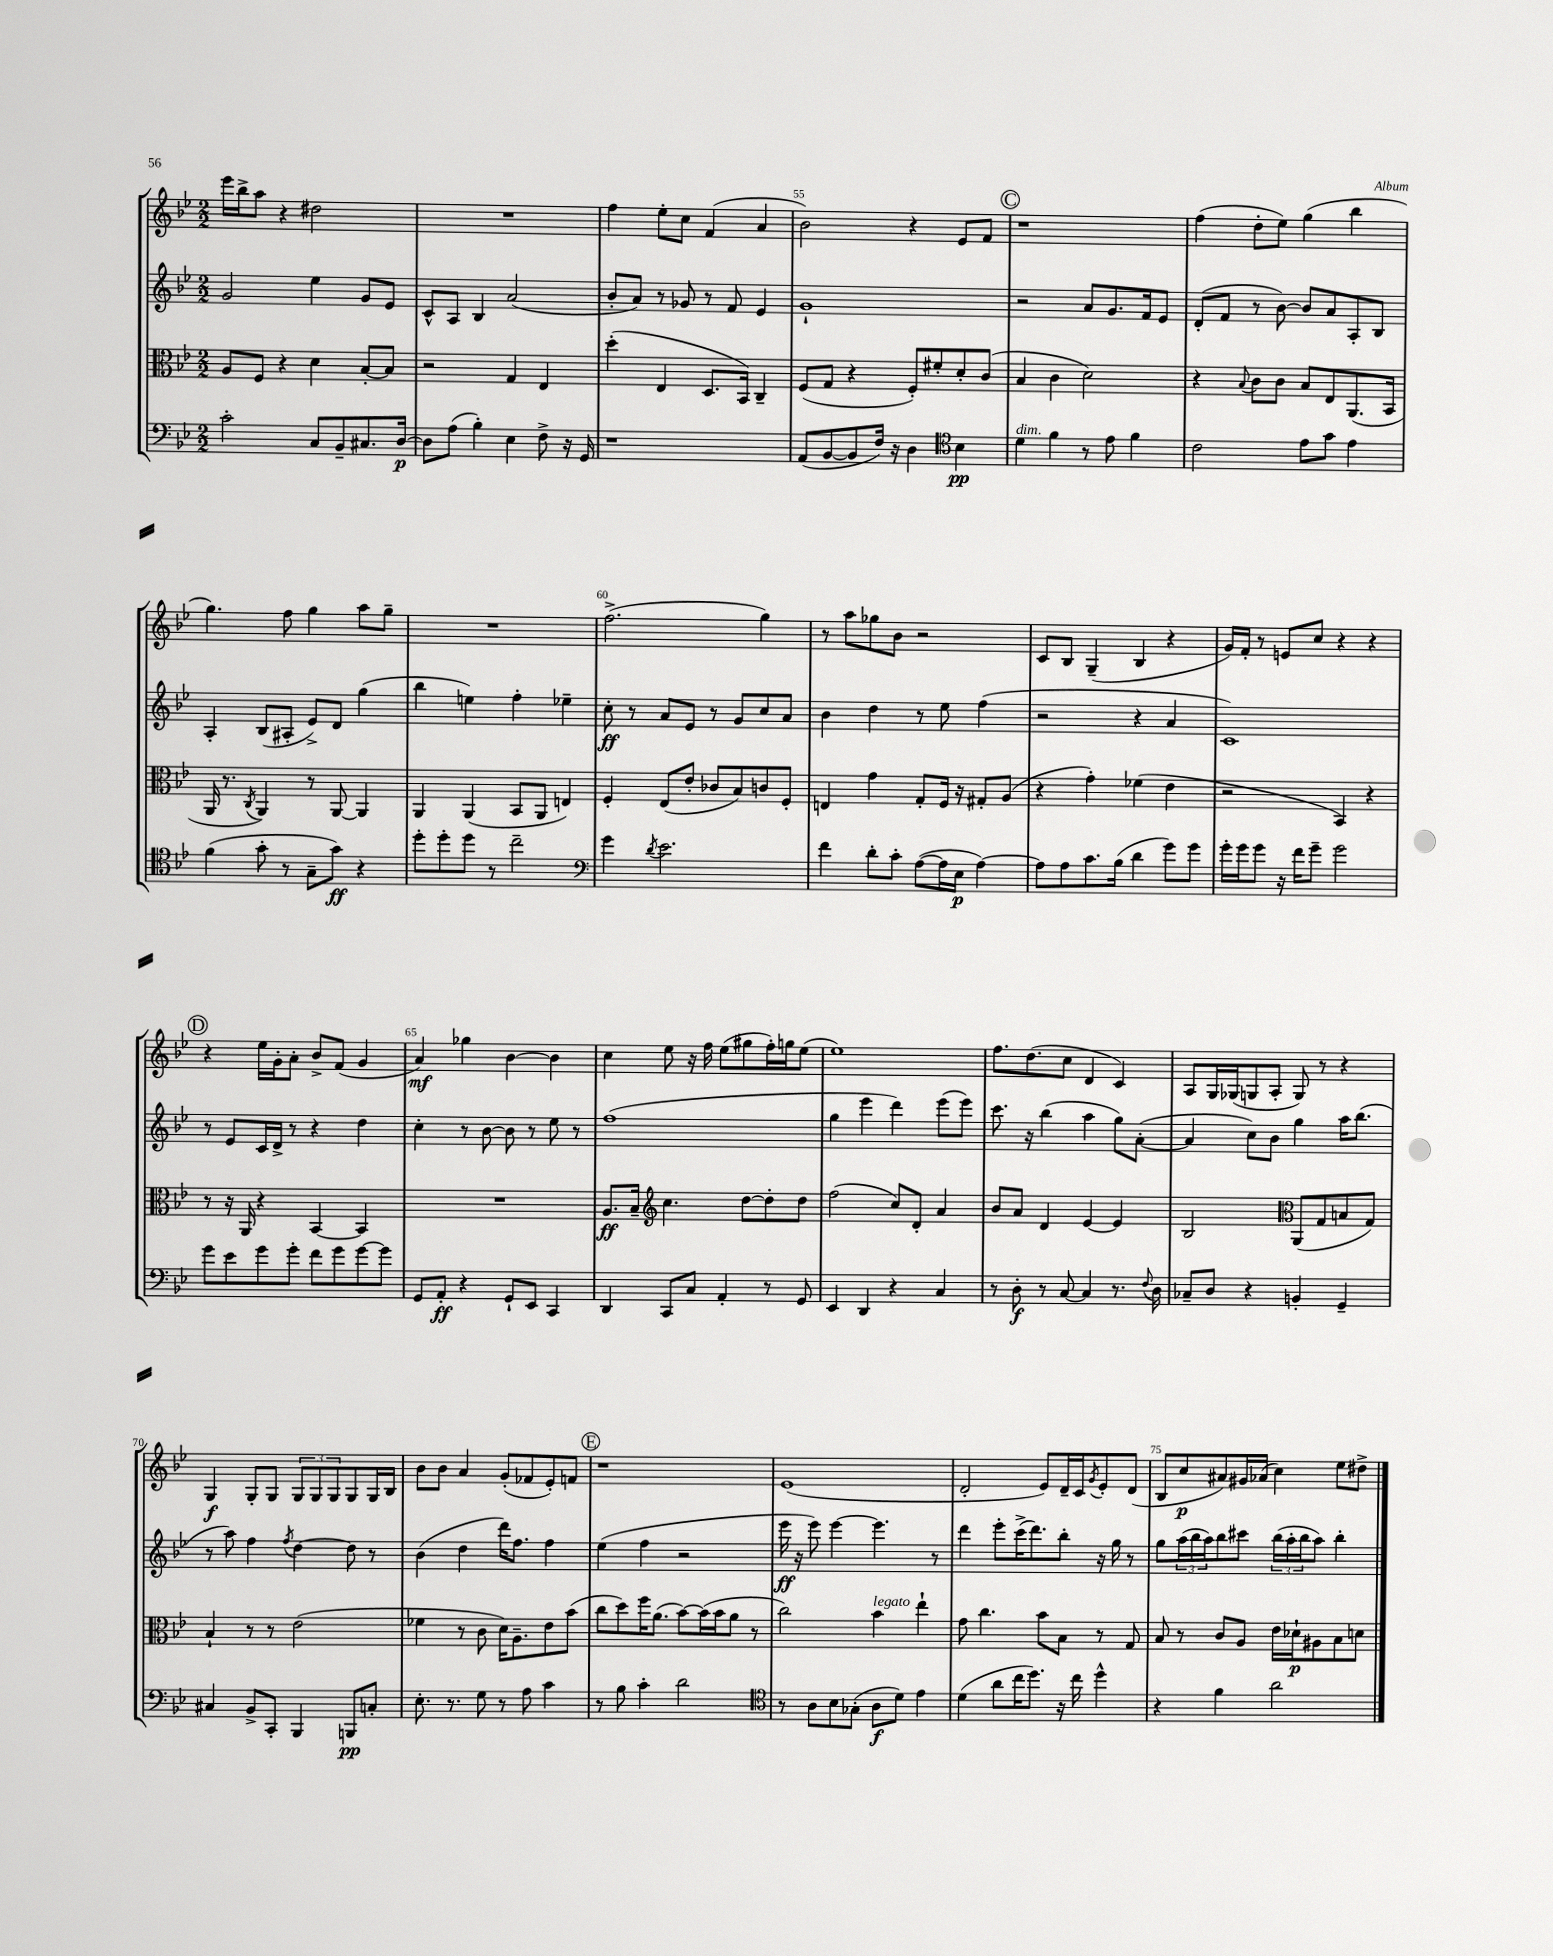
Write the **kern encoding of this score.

**kern	**kern	**kern	**kern
*staff4	*staff3	*staff2	*staff1
*clefF4	*clefC3	*clefG2	*clefG2
*k[b-e-]	*k[b-e-]	*k[b-e-]	*k[b-e-]
*M2/2	*M2/2	*M2/2	*M2/2
2c'\	8A/L	2g/	16eee-\LL
.	.	.	16bb-^\J
.	8F/J	.	8aa\J
.	4r	.	4r
8C/L	4d\	4ee-\	2dd#\
8BB-~/	.	.	.
8.C#/	[8B-'/L	8g/L	.
.	8B-/]J	8e-/J	.
[16D/Jk	.	.	.
=	=	=	=
8D\]L	2r	8c^^/L	1r
(8A\J	.	8A/J	.
4B-'\)	.	4B-/	.
4E-\	4G/	(2a/	.
8F^\	4E-/	.	.
16r	.	.	.
16GG/	.	.	.
=	=	=	=
1r	(4dd'\	8b-'/L	4ff\
.	.	8a/J)	.
.	4E-/	8r	8ee-'\L
.	.	8g-/	8cc\J
.	8.D/L	8r	(4f/
.	.	8f/	.
.	16BB-/Jk)	.	.
.	4C~/	4e-/	4a/
=	=	=	=
(8AA/L	(8F/L	1g`	2b-\)
[8BB-/	8G/J	.	.
8BB-/]	4r	.	.
16F/Jk)	.	.	.
16r	.	.	.
4D\	8F'/L)	.	4r
.	8f#'/	.	.
*clefC4	*	*	*
4B-\	8d'/	.	8e-/L
.	(8c/J	.	8f/J
=	=	=	=
4d\	4B-/	2r	1r
4f\	4c\	.	.
8r	2d\)	8a/L	.
8e-\	.	8.g/	.
4f\	.	.	.
.	.	16f/k	.
.	.	8e-/J	.
=	=	=	=
2c\	4r	(8d'/L	(4ff\
.	.	8f/J	.
.	8qqB-/	.	.
.	8c\L	8r	8dd'\L
.	8c\J	[8b-\)	8ee-\J)
8e-\L	8B-/L	8b-/]L	(4gg\
8g\J	8E-/	8a/	.
4e-\	(8.AA/	8A'/	4bb-\
.	.	8B-/J	.
.	16BB-/Jk	.	.
=	=	=	=
(4f\	16AA/	4A'/	4.gg\)
.	8.r	.	.
.	8qC/	.	.
8g'\	4AA/)	(8B-/L	.
8r	.	8A#'/J	8ff\
8G~\L	8r	8e-^/L)	4gg\
8g\J)	[8AA/	8d/J	.
4r	4AA/]	(4gg\	8aa\L
.	.	.	8gg~\J
=	=	=	=
8dd'\L	4AA/	4bb-\	1r
8dd'\	.	.	.
8dd\J	(4AA/	4ee\)	.
8r	.	.	.
2cc~\	8BB-/L	4ff'\	.
.	8AA/J	.	.
.	4E/)	4ee-~\	.
=	=	=	=
*clefF4	*	*	*
4g\	4F'/	8cc'\	(2.ff^\
.	.	8r	.
8qd/	.	.	.
2.e-\	(8E-/L	8a/L	.
.	8e-'/J	8e-/J	.
.	8c-/L	8r	.
.	8B-/)	8g/L	.
.	8c/	8cc/	4gg\)
.	8F'/J	8a/J	.
=	=	=	=
4f\	4E/	4b-\	8r
.	.	.	8aa\L
8d'\L	4g\	4dd\	8gg-\
8c'\J	.	.	8b-\J
([8A\L	8G'/L	8r	2r
16A\]L	16F/Jk	8ee-\	.
16E-\JJ	16r	.	.
[4A\)	8G#'/L	(4ff\	.
.	(8A/J	.	.
=	=	=	=
8A\]L	4r	2r	8c/L
8A\	.	.	8B-/J
8.c\	4g'\)	.	(4G~/
(16B-\Jk	.	.	.
4d\	(4f-\	4r	4B-/
8g\L)	4e-\	4a/	4r
8g\J	.	.	.
=	=	=	=
16g'\LL	2r	1c)	16g/LL)
16g\J	.	.	16f'/JJ
8g\J	.	.	8r
16r	.	.	8e/L
16f\LK	.	.	.
8g~\J	.	.	8cc/J
2g\	4BB-/)	.	4r
.	4r	.	4r
=	=	=	=
8g\L	8r	8r	4r
8e-\	16r	8e-/L	.
.	16AA/	.	.
8g\	4r	16c/L	16ee-\LL
.	.	16d^/JJ	16g'\J
8g'\J	.	8r	8a'\J
8f\L	[4BB-/	4r	8b-^/L
8g\	.	.	(8f/J
[8g\	4BB-/]	4dd\	4g/
8g\]J	.	.	.
=	=	=	=
8GG/L	1r	4cc'\	4a/)
8AA'/J	.	.	.
4r	.	8r	4gg-\
.	.	[8b-\	.
8GG`/L	.	8b-\]	[4b-\
8EE-/J	.	8r	.
4CC/	.	8ee-\	4b-\]
.	.	8r	.
=	=	=	=
4DD/	8.A/L	(1ff	4cc\
.	16B-~/Jk	.	.
*	*clefG2	*	*
8CC/L	4.cc\	.	8ee-\
8C/J	.	.	16r
.	.	.	16ff\
4AA'/	.	.	(8ee-\L
.	[8dd\L	.	8gg#\
8r	8dd'\]	.	16ff'\L)
.	.	.	16gg\J
8GG/	8dd\J	.	(8ee-\J
=	=	=	=
4EE-/	(2ff\	4gg\	1ee-)
4DD/	.	4eee-\	.
4r	8cc/L)	4ddd\)	.
.	8d'/J	.	.
4C/	4a/	(8eee-\L	.
.	.	8eee-\J)	.
=	=	=	=
8r	8b-/L	8.ccc\	8.ff\L
8D'\	8a/J	.	.
.	.	16r	(8.dd\
8r	4d/	(4bb-\	.
[8C/	.	.	8cc\J
4C/]	[4e-/	4aa\	4d/
8.r	4e-/]	8gg\L)	4c/)
.	.	([8a'\J	.
8qqF/	.	.	.
16D\	.	.	.
=	=	=	=
8C-~/L	2B-/	4a/]	8A/L
8D/J	.	.	16G/L
.	.	.	(16G-/J
4r	.	8cc\L)	8G/
.	.	8b-\J	8A'/J
*	*clefC3	*	*
4BB'/	(8AA/L	4gg\	8G/)
.	8G/	.	8r
4GG~/	8B/	16aa\LK	4r
.	.	(8.bb-\J	.
.	8G/J)	.	.
=	=	=	=
4C#/	4B-`/	8r	4G/
.	.	8aa\)	.
8BB-^/L	8r	4ff\	8G'/L
8CC'/J	8r	.	8G/J
.	.	8qff/	.
4BBB-/	(2e-\	[4dd\	12G/L
.	.	.	12G/
.	.	.	12G/
8BBB/L	.	8dd\]	8G/
8C'/J	.	8r	16G/L
.	.	.	16B-/JJ
=	=	=	=
8.E-'\	4f-\	(4b-\	8b-\L
.	.	.	8b-\J
8.r	.	.	.
.	8r	4dd\	4a/
8G\	8c\	.	.
8r	16d\LK)	16ddd\LK)	(8g'/L
.	8.A~\	8.ff\J	.
8A\	.	.	8f-/
4c\	8e-\	4ff\	8e-'/)
.	(8b-\J	.	8f/J
=	=	=	=
8r	8cc\L	(4ee-\	1r
8B-\	8dd\)	.	.
4c'\	16ff\K	4ff\	.
.	(8.a\J	.	.
2d\	[8b-\L)	2r	.
.	(16b-\]L	.	.
.	16b-\J	.	.
.	8a\J	.	.
.	8r	.	.
=	=	=	=
*clefC4	*	*	*
8r	2cc\)	16eee-\	(1e-
.	.	16r	.
8A\L	.	8eee-\)	.
8B-\	.	[4eee-\	.
(8G-'\J	.	.	.
8A\L	4b-\	4.eee-\]	.
8d\J)	.	.	.
4e-\	4ee-`\	.	.
.	.	8r	.
=	=	=	=
(4d\	8g\	4ddd\	2d'/
.	4.cc\	.	.
8a\L	.	8eee-'\L	.
16cc\K	.	(16ccc^\K	.
8.dd\J)	.	8.ddd\)	.
.	8b-\L	.	8e-/L)
16r	8B-\J	8bb-'\J	16d~/L
16cc\	.	.	16c/J
.	.	.	8qg/
4dd^^\	8r	16r	8e-'/
.	.	16gg\	.
.	8G/	8r	(8d/J
=	=	=	=
4r	8B-/	8gg\L	8B-/L
.	8r	(24aa\L	8cc/
.	.	24bb-\	.
.	.	24aa\J)	.
4f\	8c/L	8bb-\	8a#/)
.	8A/J	8ccc#\J	16g#/L
.	.	.	(16a-/JJ
2a\	16e-\LL	(24bb-\LL	4cc\)
.	.	24aa'\	.
.	16d-`\J	.	.
.	.	24bb-\J	.
.	8A#\	8aa\J)	.
.	8B-\	4bb-'\	8ee-\L
.	8d\J	.	8dd#^\J
==	==	==	==
*-	*-	*-	*-
